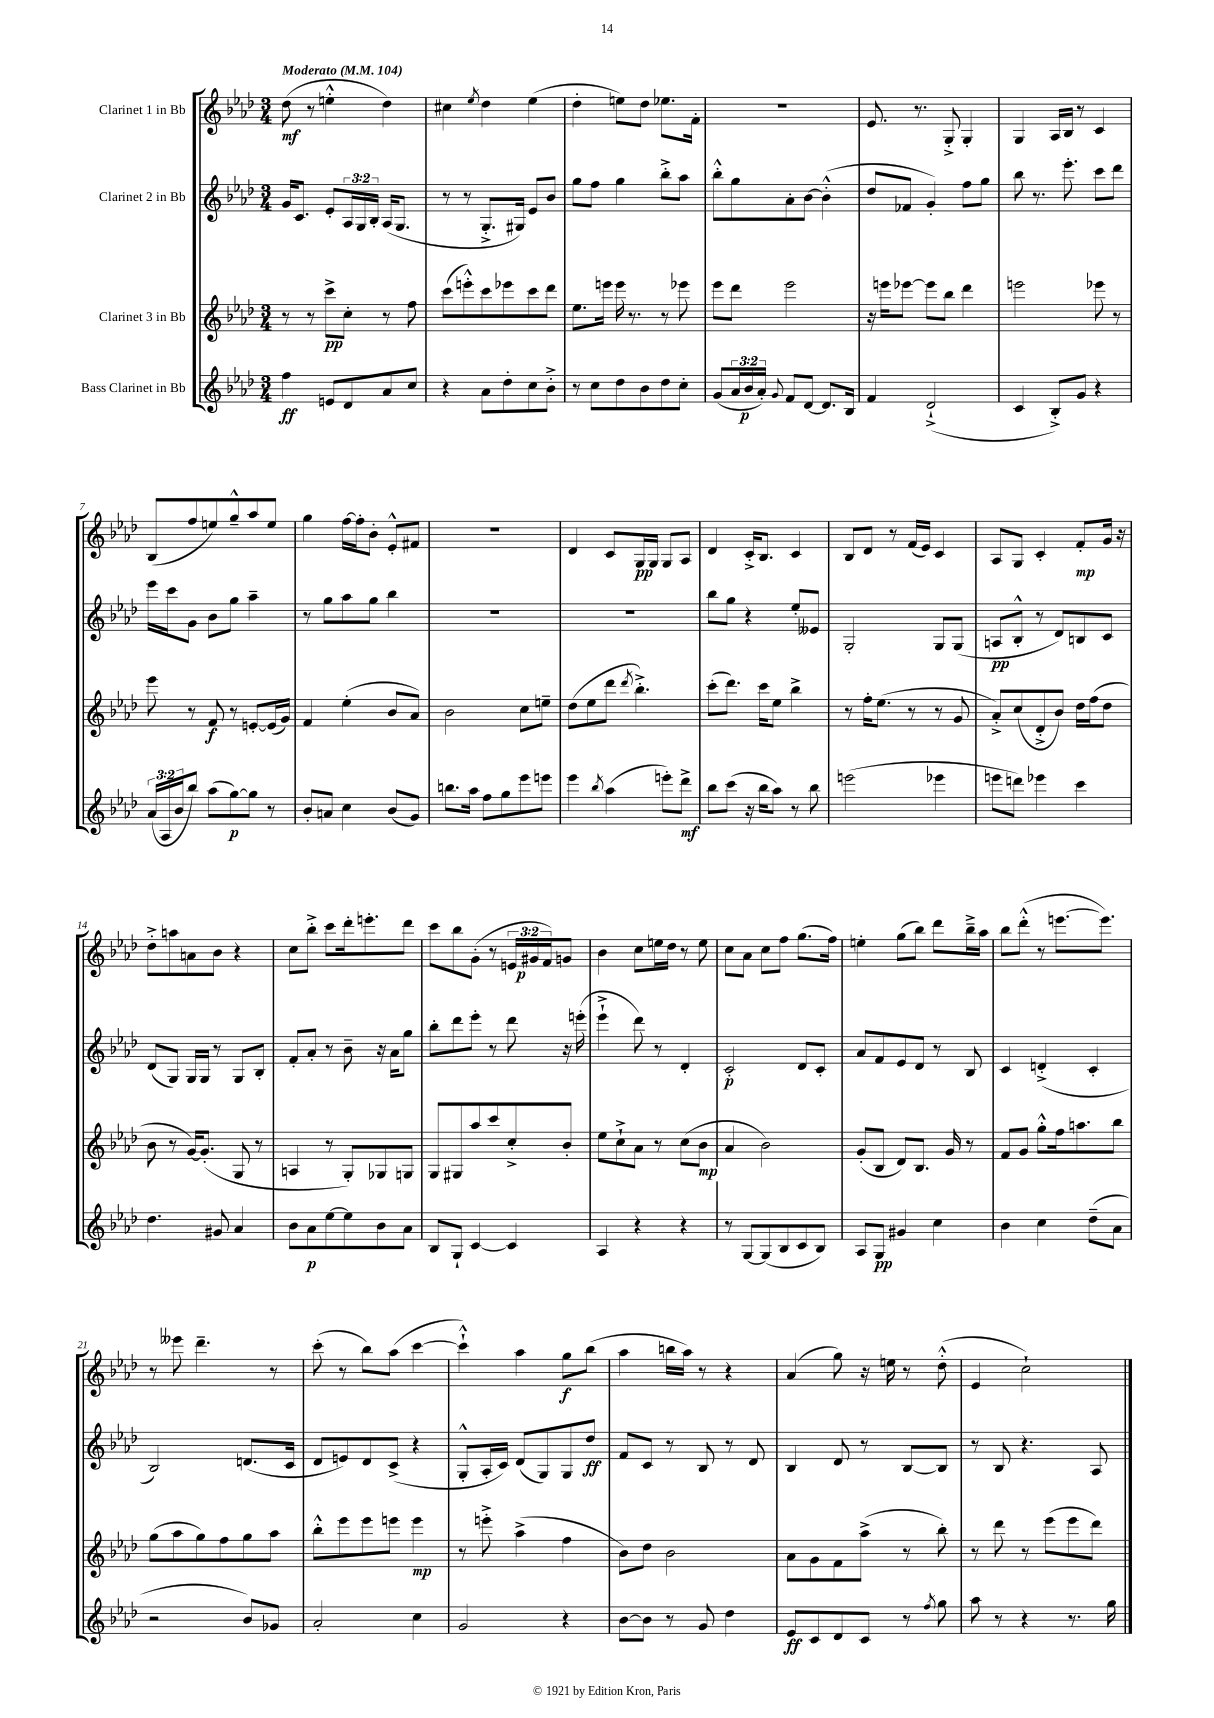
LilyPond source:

<<
\new StaffGroup <<
\new Staff = "s0" \with { instrumentName = "Clarinet 1 in Bb" } {
    \clef treble \key aes \major \numericTimeSignature \time 3/4 \override Staff.TupletNumber.text = #tuplet-number::calc-fraction-text \tempo "Moderato" 4 = 104
    des''8\mf( r8 e''4-.-^ des''4) |
    cis''4 \acciaccatura { ees''8 } des''4 ees''4( |
    des''4-. e''8) des''8 ees''8. f'16-. |
    R2. |
    ees'8. r8. g8-.-> g4-. |
    g4 aes16 bes16 r8 c'4 |
    bes8( f''8 e''8) g''8---^ aes''8 e''8 |
    g''4 f''16~ f''16-. bes'8-. ees'8-.-^ fis'8 |
    R2. |
    des'4 c'8 g16\pp g16 g8 aes8 |
    des'4 c'16-.-> bes8. c'4 |
    bes8 des'8 r8 f'16( ees'16) c'4 |
    aes8 g8 c'4-. f'8-.\mp g'16 r16 |
    des''8-.-> a''8 a'8 bes'8 r4 |
    c''8 bes''8-.-> c'''8 des'''16-. e'''8.-. des'''8 |
    c'''8 bes''8 g'8-.( r8 \tuplet 3/2 { e'16 gis'16\p f'16) } g'8 |
    bes'4 c''8 e''16 des''16 r8 e''8 |
    c''8 aes'8 c''8 f''8 g''8.( f''16) |
    e''4-. g''8( bes''8) des'''8 bes''16---> aes''16 |
    bes''8 des'''8-.-^( r8 e'''8.~ e'''8.) |
    r8 eeses'''8 des'''4.-- r8 |
    c'''8-.( r8 bes''8) aes''8( c'''4~ |
    c'''4-!-^) aes''4 g''8\f bes''8( |
    aes''4 b''16 aes''16) r8 r4 |
    aes'4( g''8) r16 e''16 r8 des''8-.-^( |
    ees'4 c''2-!) \bar "|." |
}
\new Staff = "s1" \with { instrumentName = "Clarinet 2 in Bb" } {
    \clef treble \key aes \major \numericTimeSignature \time 3/4 \override Staff.TupletNumber.text = #tuplet-number::calc-fraction-text
    g'16 c'8. ees'8-. \tuplet 3/2 { aes16 g16 bes16-. } aes16( g8. |
    r8 r8 g8.-.-> gis16) ees'8 bes'8 |
    g''8 f''8 g''4 bes''8-.-> aes''8 |
    bes''8-.-^ g''8 aes'8-. bes'8~ bes'4-.-^( |
    des''8 fes'8 g'4-.) f''8 g''8 |
    bes''8 r8. ees'''8.-. c'''8 des'''8 |
    ees'''16 c'''16 g'8 bes'8 g''8 aes''4-- |
    r8 g''8 aes''8 g''8 bes''4 |
    R2. |
    R2. |
    bes''8 g''8 r4 ees''8-. eeses'8 |
    g2-. g8 g8( |
    a8\pp bes8-.-^ r8 des'8) b8 c'8 |
    des'8( g8) g16 g16 r8 g8 bes8-. |
    f'8-. aes'8-. r8 bes'8-- r16 aes'16 g''8 |
    bes''8-. des'''8 ees'''8-. r8 des'''8 r16 e'''16-.( |
    ees'''4-!-> des'''8) r8 des'4-. |
    c'2-.\p des'8 c'8-. |
    aes'8 f'8 ees'8 des'8 r8 bes8 |
    c'4 d'4-.->( c'4-. |
    bes2) d'8.( c'16 |
    des'8 e'8) des'8 c'8->( r4 |
    g8-.-^ aes16-. c'16) des'8( g8) g8 des''8\ff |
    f'8 c'8 r8 bes8 r8 des'8 |
    bes4 des'8 r8 bes8~ bes8 |
    r8 bes8 r4. aes8 \bar "|." |
}
\new Staff = "s2" \with { instrumentName = "Clarinet 3 in Bb" } {
    \clef treble \key aes \major \numericTimeSignature \time 3/4
    r8 r8 c'''8->\pp c''8-. r8 f''8 |
    c'''8( e'''8-.-^) c'''8 ees'''8 c'''8 des'''8 |
    ees''8. e'''16 e'''16 r8. r8 ees'''8 |
    ees'''8 des'''8 ees'''2 |
    r16 e'''16 ees'''8~ ees'''8 bes''8 des'''4 |
    e'''2 ees'''8 r8 |
    ees'''8 r8 f'8\f r8 e'8~-. e'16( g'16) |
    f'4 ees''4-.( bes'8 aes'8) |
    bes'2 c''8 e''8-- |
    des''8( ees''8 des'''8 \acciaccatura { des'''8 } bes''4.-.->) |
    c'''8-.( des'''8.) c'''16 ees''8 bes''4-> |
    r8 f''16-. ees''8.( r8 r8 g'8 |
    aes'8-.->) c''8( des'8-.-> bes'8) des''16 f''16( des''8 |
    bes'8 r8 g'16~) g'8.-.( g8 r8 |
    a4 r8 g8-.) ges8 g8 |
    g8 gis8 aes''8 c'''8 c''8-.-> bes'8-. |
    ees''8 c''8-!-> aes'8 r8 c''8( bes'8\mp |
    aes'4 bes'2) |
    g'8-.( bes8 des'8) bes8. g'16 r8 |
    f'8 g'8 g''8-.-^ f''16 a''8. bes''8 |
    g''8( aes''8 g''8) f''8 g''8 aes''8 |
    bes''8-.-^ ees'''8 ees'''8 e'''8 e'''4\mp |
    r8 e'''8-.-> aes''4->( f''4 |
    bes'8) des''8 bes'2 |
    aes'8 g'8 f'8 aes''8->( r8 bes''8-.) |
    r8 des'''8 r8 ees'''8( ees'''8 des'''8) \bar "|." |
}
\new Staff = "s3" \with { instrumentName = "Bass Clarinet in Bb" } {
    \clef treble \key aes \major \numericTimeSignature \time 3/4 \override Staff.TupletNumber.text = #tuplet-number::calc-fraction-text
    f''4\ff e'8 des'8 aes'8 c''8 |
    r4 aes'8 des''8-. c''8 bes'8-.-> |
    r8 c''8 des''8 bes'8 des''8 c''8-. |
    g'8( \tuplet 3/2 { aes'16 bes'16\p aes'16-.) } \appoggiatura { g'8 } f'8 des'8~ des'8. bes16 |
    f'4 des'2-!->( |
    c'4 bes8-.->) g'8 r4 |
    \tuplet 3/2 { aes'16( aes16 bes'16 } bes''8) aes''8( g''8~\p) g''8 r8 |
    bes'8-. a'8 c''4 bes'8( g'8) |
    b''8. aes''16 f''8 g''8 ees'''8 e'''8 |
    ees'''4 \acciaccatura { bes''8 } aes''4( e'''8-.) des'''8->\mf |
    bes''8 c'''8( r16 bes''16 aes''8) r8 bes''8 |
    e'''2( ees'''4 |
    e'''8 d'''8) ees'''4 c'''4 |
    des''4. gis'8 aes'4 |
    bes'8 aes'8\p ees''8~ ees''8 bes'8 aes'8 |
    bes8 g8-! c'4~ c'4 |
    aes4 r4 r4 |
    r8 g8~ g8( bes8 c'8 bes8) |
    aes8 g8\pp gis'4 c''4 |
    bes'4 c''4 des''8--( aes'8 |
    r2 bes'8) ges'8 |
    aes'2-. c''4 |
    g'2 r4 |
    bes'8~ bes'8 r8 g'8 des''4 |
    ees'8\ff c'8 des'8 c'8 r8 \acciaccatura { f''8 } g''8 |
    aes''8 r8 r4 r8. g''16 \bar "|." |
}
>>
>>
